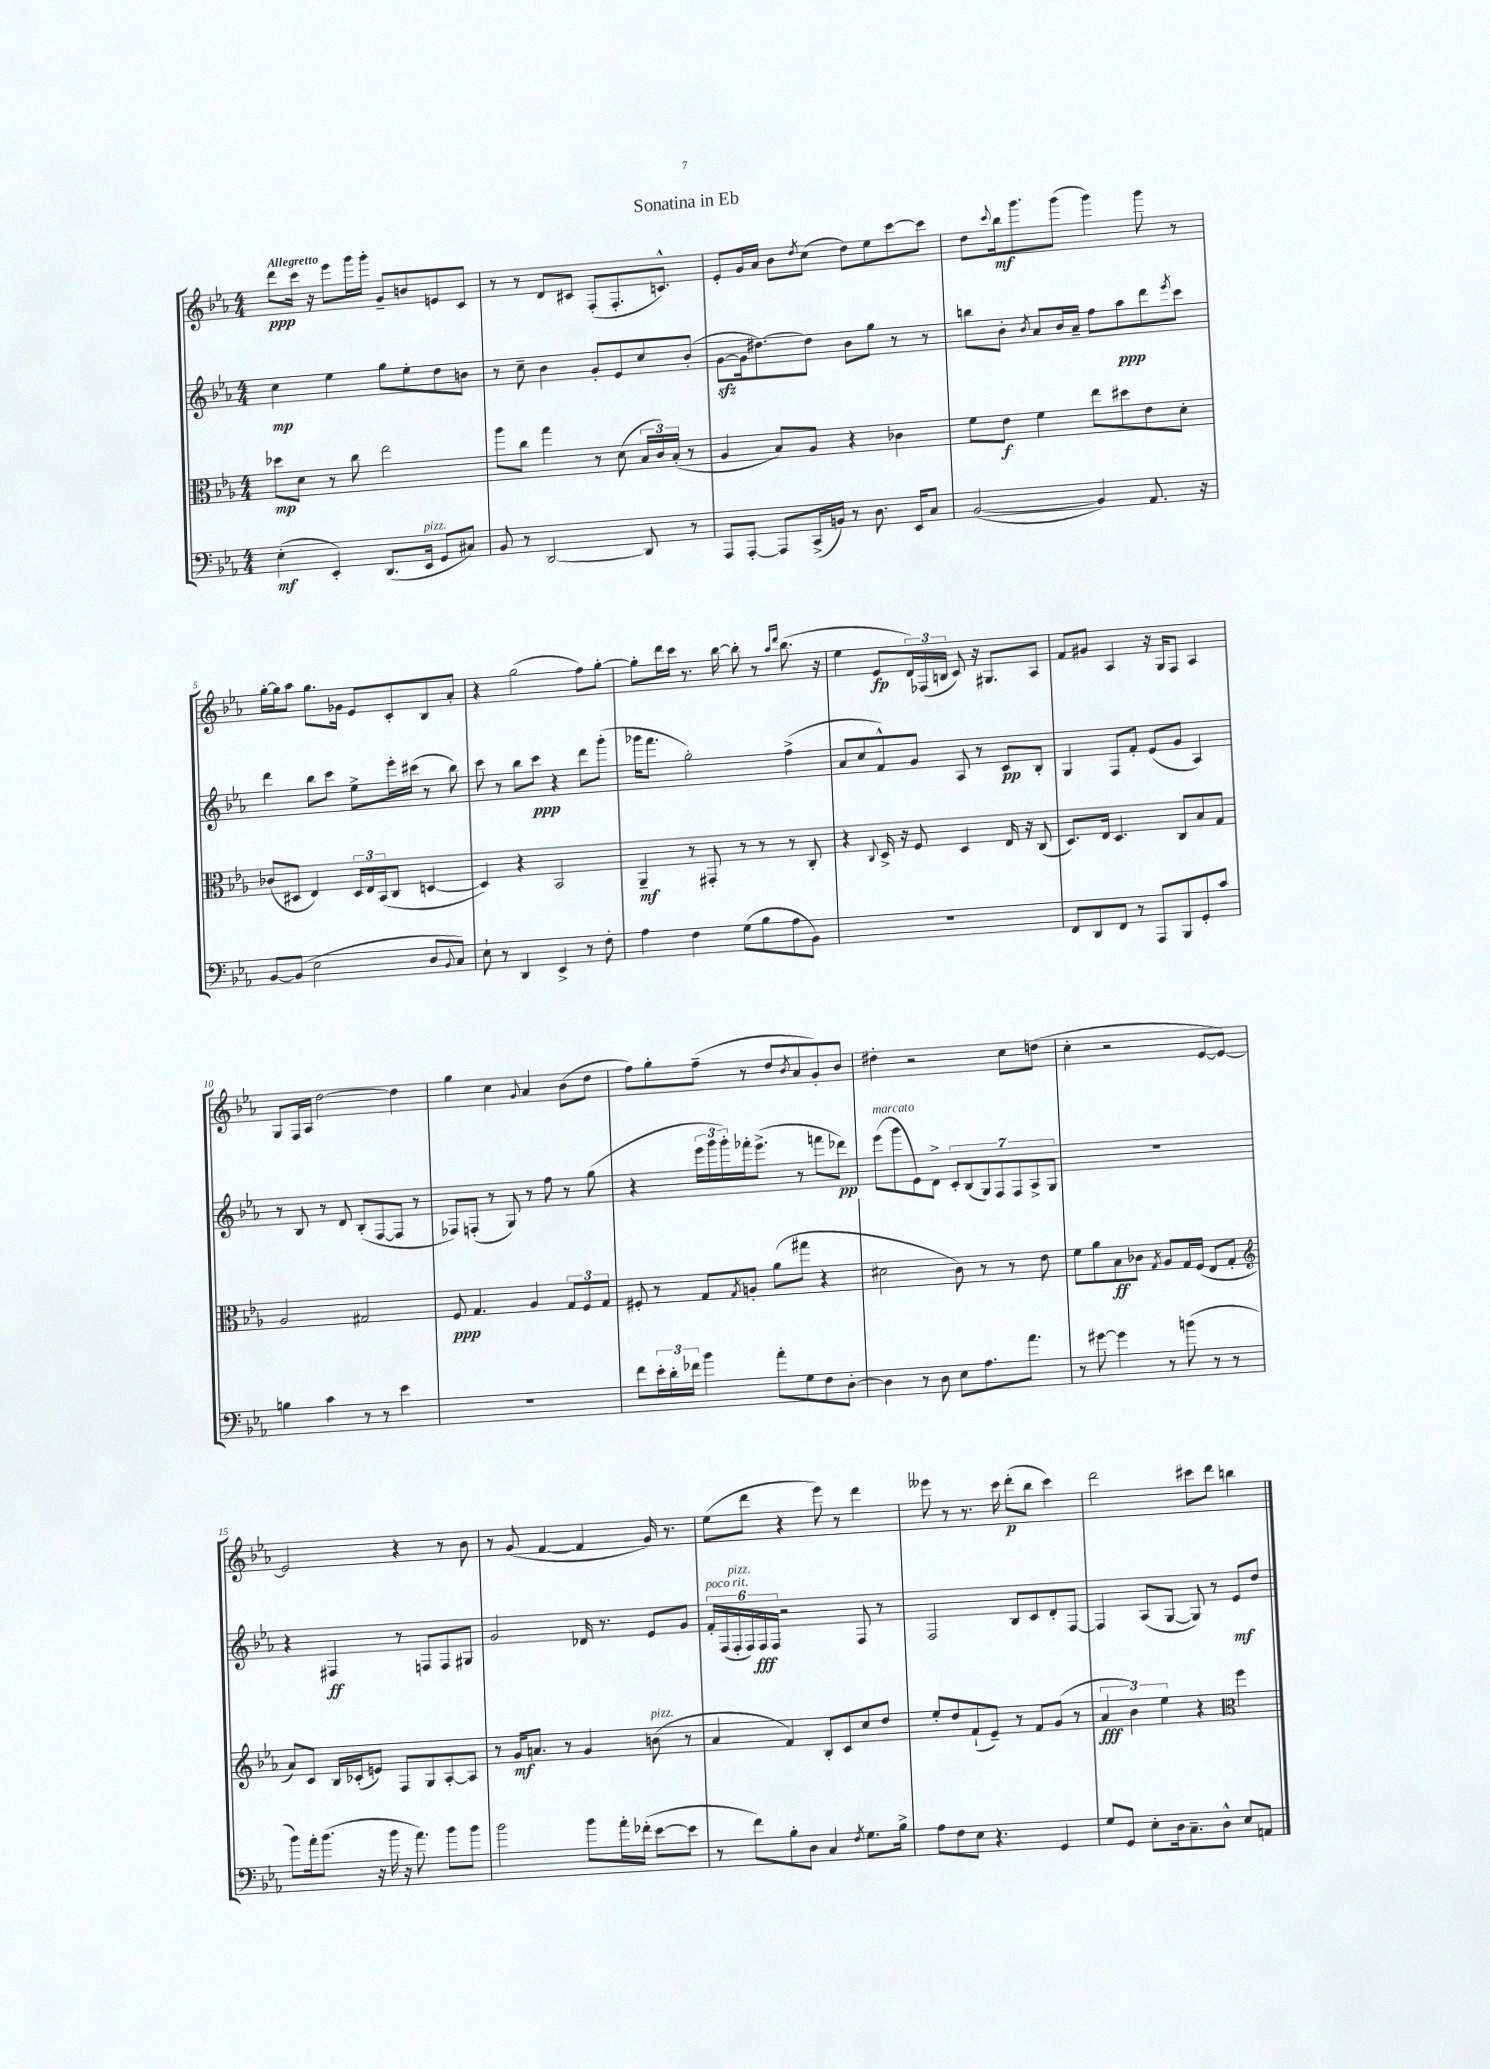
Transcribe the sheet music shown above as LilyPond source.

\header { title = "Sonatina in Eb" }
<<
\new StaffGroup <<
\new Staff = "s0" {
    \clef treble \key ees \major \numericTimeSignature \time 4/4 \tempo "Allegretto"
    d'''8\ppp c'''16 r16 ees'''8 g'''16 g'''16-. g'8-- b'8 e'8 c'8 |
    r8 r8 d'8 cis'8 f8-.( f8.-. c'8.-^) |
    ees'8-. g'16 aes'16 bes'8 \acciaccatura { d''8 } c''8( d''8) ees''8 c'''8~ c'''8 |
    d''8 \appoggiatura { c'''8 } bes''16\mf g'''8. g'''8( g'''4) g'''8 r8 |
    g''16~-. g''16 aes''8 g''8. ges'16 ees'8 c'8-. bes8 aes'8-. |
    r4 g''2( f''8) g''8~-. |
    g''8-. d'''16 c'''16 r8. bes''16~ bes''8-. r8 \grace { aes''16 d'''16 } bes''8.( r16 |
    ees''4 ees'8\fp \tuplet 3/2 { d'16) fes16( b16 } c'8) r16 gis8. aes8 |
    f'8 gis'8 aes4 r16 g16 f8 aes4 |
    g8 f16 aes16 d''2~ d''4 |
    g''4 c''4 \appoggiatura { g'8 } aes'4 bes'8( d''8 |
    f''8) g''8-. f''8--( r8 d''8 \acciaccatura { bes'8 } aes'8 g'8-.) bes'8 |
    dis''4-. r2 c''8 d''8( |
    c''4-. r2 ees'8~ ees'8~) |
    ees'2 r4 r8 bes'8 |
    r8 g'8( f'4~ f'4 g'16) r8. |
    ees''8( d'''8 r4 ees'''8) r8 d'''4 |
    eeses'''8 r8 r8. c'''16 d'''8-.\p( bes''8 c'''4) |
    d'''2 cis'''8 d'''8 b''4 \bar "|." |
}
\new Staff = "s1" {
    \clef treble \key ees \major \numericTimeSignature \time 4/4
    c''4\mp ees''4 g''8 ees''8-. d''8 b'8 |
    r8 c''8-- bes'4 g'8-. ees'8 c''8 bes'8-.( |
    g'8~\sfz g'16 dis''8.~) dis''8 bes'8 g''8 r8 r8 |
    b''8 bes'8-. \acciaccatura { bes'8 } aes'8 bes'16 aes'16-- f''8 aes''8\ppp d'''8 \acciaccatura { ees'''8 } c'''8 |
    d'''4 bes''8 c'''8 ees''8-> ees'''16-. cis'''16( r8 bes''8) |
    c'''8 r8 bes''8 c'''8\ppp r4 d'''8 g'''8-.( |
    ges'''16 f'''8. g''2-.) f''4->( |
    aes'8 c''8 f'8-^) g'8 aes8 r8 c'8\pp bes8-. |
    g4 f8 f'8-. ees'8( g'8 aes4) |
    r8 bes8 r8 d'8 bes8-.( f8~ f8 r8 |
    fes8) f8-.( r8 g8) r8 f''8 r8 g''8( |
    r4 \tuplet 3/2 { ees'''16 g'''16 g'''16-.) } fes'''16-. ees'''8.->( r8 f'''8 des'''8\pp) |
    ees'''8^\markup { \italic "marcato" }( g'''8 ees'8) d'8-> \tuplet 7/4 { c'8-. bes8( g8) f8 f8 aes8-> g8 } |
    R1 |
    r4 fis4\ff r8 f8 f8 gis8 |
    g'2 des'16 r8. ees'8 g'8 |
    \tuplet 6/4 { f'16-.^\markup { \italic "poco rit." } f16( f16-.^\markup { \italic "pizz." } f16) f16\fff f16 } r2 f8 r8 |
    f2 bes8 c'8 d'8-. f8~ |
    f4 aes8( g8~ g8) r8 ees'8\mf d''8 \bar "|." |
}
\new Staff = "s2" {
    \clef alto \key ees \major \numericTimeSignature \time 4/4
    des''8\mp d'8 r8 c''8 ees''2 |
    aes''8 c''8 g''4 r8 d'8( \tuplet 3/2 { bes16 c'16) bes16-.( } r8 |
    aes4 bes8) aes8 r4 ces'4 |
    f'8 ees'8\f f'4 ees''8 dis''8 ees'8 d'8-. |
    ces'8( dis8 ees4) \tuplet 3/2 { dis16 ees16 bes,16( } c8 d4~ |
    d4) r4 bes,2 |
    aes,4--\mf r8 gis,8-. r8 r8 r8 c8-. |
    r4 \appoggiatura { c8 } d16-> r16 f8 d4 ees16 r16 c8( |
    d8.) ees16 d4. c8 bes8 g8 |
    aes2 gis2 |
    f8\ppp g4. aes4 \tuplet 3/2 { g8 f8 g8 } |
    fis8-. r8 g8 \acciaccatura { g8 } a8-. aes'8( gis''8 r4 |
    dis'2 c'8) r8 r8 ees'8 |
    f'8 aes'8 bes8\ff ces'8 \acciaccatura { g8 } aes8 g16 f16( ees8 g8-. |
    \clef treble aes'8) c'8 bes16 ces'16-.( e'8) f8 g8 aes8~-. aes8 |
    r8 g'16\mf a'8. r8 g'4 b'8^\markup { \italic "pizz." }( r8 |
    aes'4 f'4) bes8-. c'8 c''8 d''8 |
    ees''8-. d''8 f'8-!( ees'8--) r8 f'8 g'8( r8 |
    \tuplet 3/2 { aes'4\fff bes'4) ees''4 } r4 \clef alto f''4 \bar "|." |
}
\new Staff = "s3" {
    \clef bass \key ees \major \numericTimeSignature \time 4/4
    ees4-.\mf( ees,4-.) d,8.( ees,16^\markup { \italic "pizz." } g,8 cis8) |
    bes,8 r8 d,2~ d,8 r8 |
    aes,,8 aes,,8~-. aes,,8 c,16->( b,16) r8 d8. ees,16 c8 |
    bes,2~( bes,4) aes,8. r16 |
    bes,8~ bes,8( ees2 d8 \appoggiatura { bes,8 } c8) |
    ees8-! r8 d,4 ees,4-> r8 f8-. |
    aes4 f4 g8( bes8 aes8 bes,8) |
    R1 |
    f,8 d,8 f,8 r8 aes,,8 bes,,8 g,8-. c'8 |
    b4 c'4 r8 r8 ees'4 |
    R1 |
    f'8 \tuplet 3/2 { ees'16-. d'16-. fes'16 } bes'4 aes'8-. g8 f8 d8~-. |
    d4 r8 d8 ees8 aes8. aes'8. |
    r8 gis'8~ gis'4 r8 b'8( r8 r8 |
    bes'8) aes'16-. bes'8.( r16 bes'16 r16 aes'8.) bes'8 bes'8 |
    bes'2 bes'8 aes'16-. fes'16-.( ees'8~ ees'8 |
    r8 f'8) bes8-. d8 c4 \acciaccatura { f8 } g8. bes16-> |
    aes8 f8 ees8 r4. g,4 |
    g8 g,8 ees8-. d16 c8.-- d8-^ ees8 a,8 \bar "|." |
}
>>
>>
